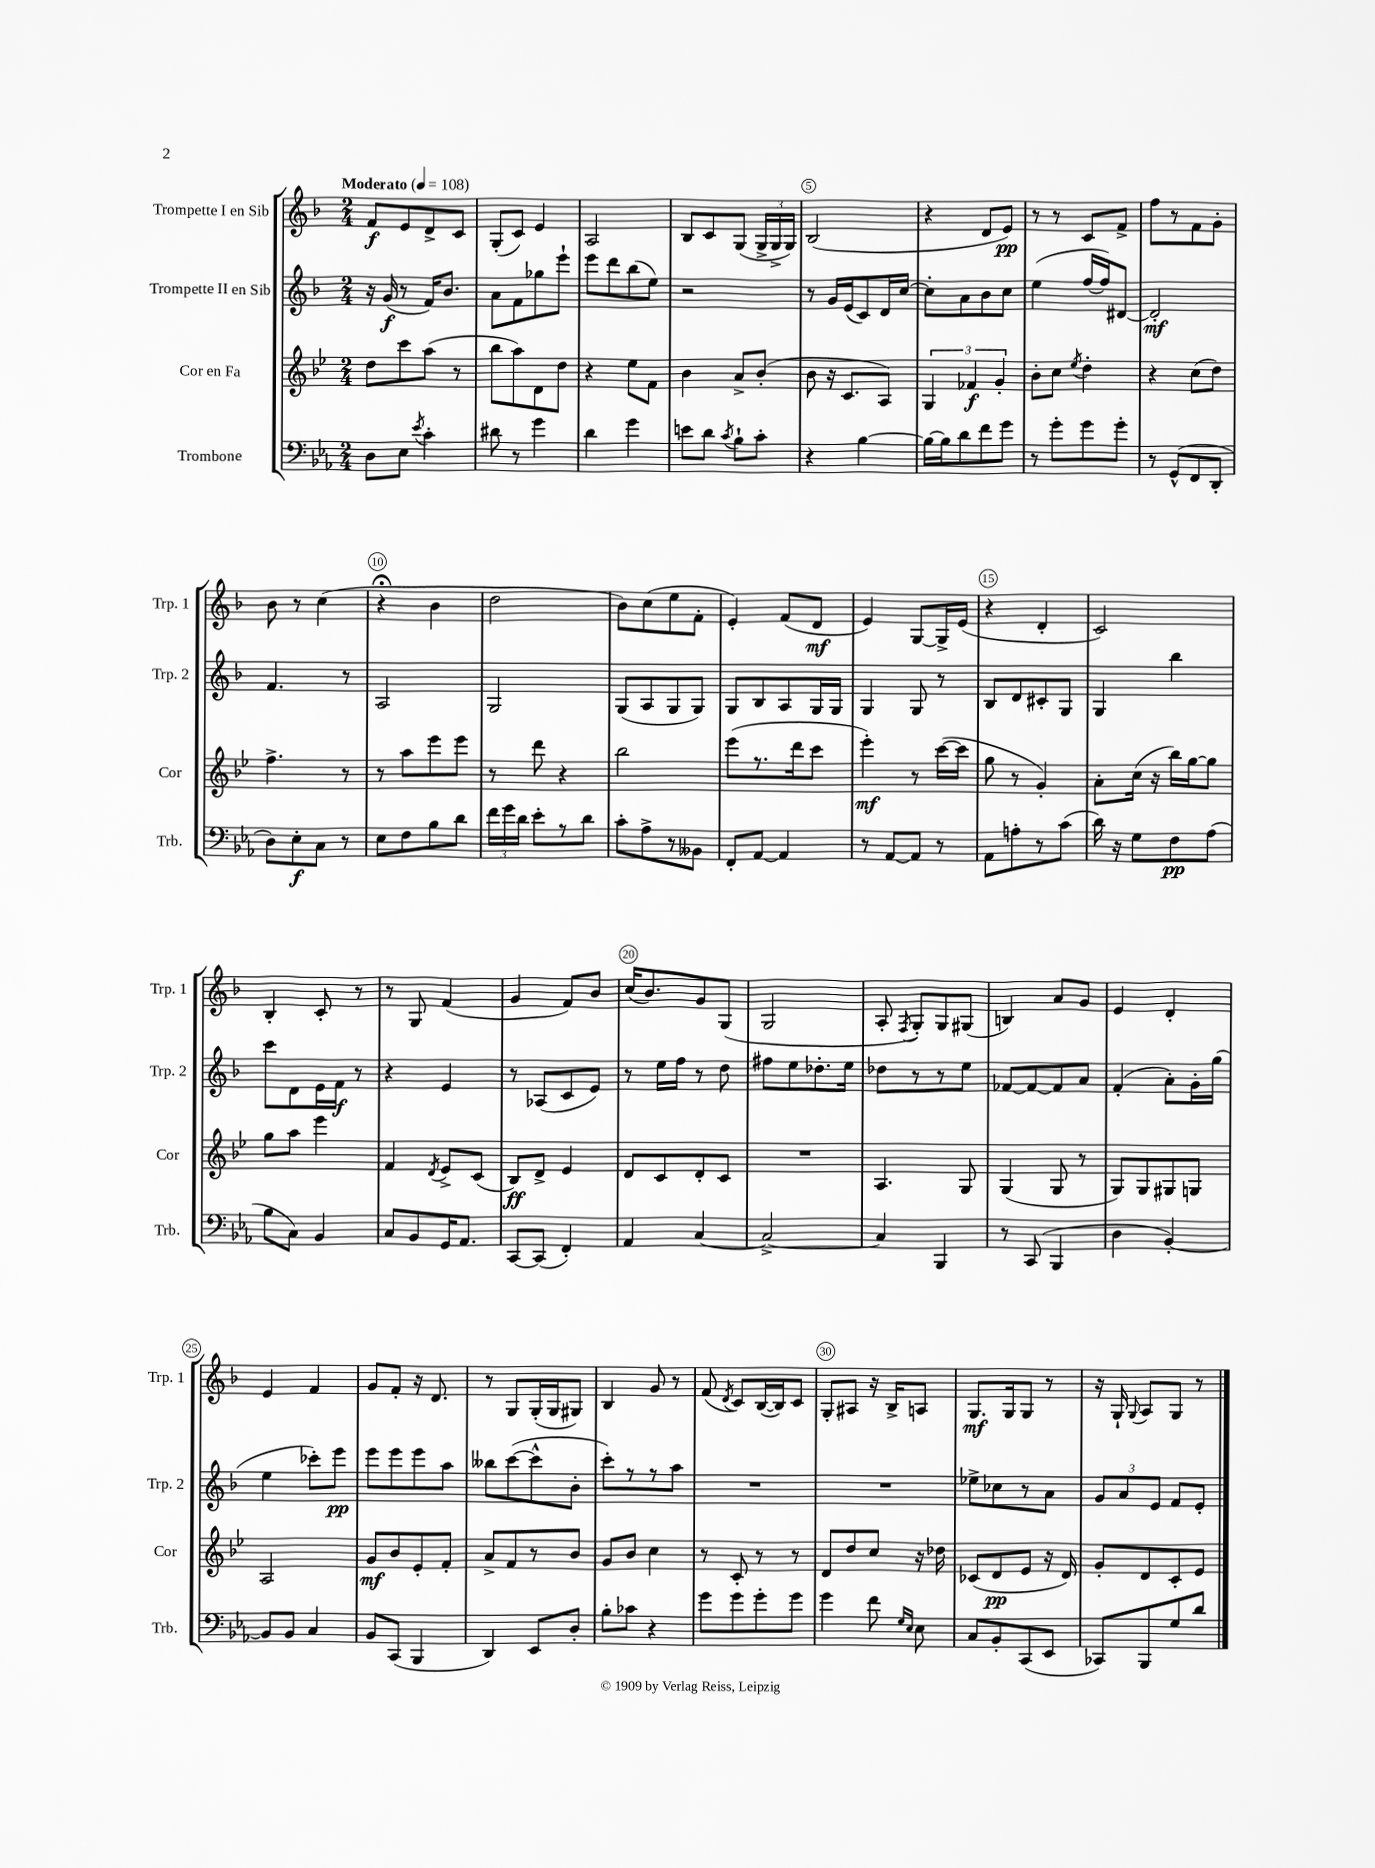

**kern	**dynam	**kern	**dynam	**kern	**dynam	**kern	**dynam
*part4	*part4	*part3	*part3	*part2	*part2	*part1	*part1
*staff4	*staff4	*staff3	*staff3	*staff2	*staff2	*staff1	*staff1
*I"Trombone	*	*I"Cor en Fa	*	*I"Trompette II en Sib	*	*I"Trompette I en Sib	*
*I'Trb.	*	*I'Cor	*	*I'Trp. 2	*	*I'Trp. 1	*
*clefF4	*	*clefG2	*	*clefG2	*	*clefG2	*
*k[b-e-a-]	*	*k[b-e-]	*	*k[b-]	*	*k[b-]	*
*M2/4	*	*M2/4	*	*M2/4	*	*M2/4	*
*MM108	*	*MM108	*	*MM108	*	*MM108	*
=1	=1	=1	=1	=1	=1	=1	=1
!	!	!	!	!	!	!LO:TX:a:B:t=Moderato	!
8D\L	.	8dd\L	.	16r	.	8f/L	f
.	.	.	.	(16g/	f	.	.
8E-\J	.	8ccc\	.	8r	.	8e/	.
8qe-/	.	.	.	.	.	.	.
4c'\	.	(8aa\J	.	16f/KL)	.	8d^/	.
.	.	.	.	8.b-/J	.	.	.
.	.	8r	.	.	.	8c/J	.
=2	=2	=2	=2	=2	=2	=2	=2
8d#X\	.	8bb-\L	.	8a\L	.	(8G'/L	.
8r	.	8aa\)	.	8f\	.	8c/J)	.
4g\	.	8d\	.	8gg-X\	.	4e/	.
.	.	8dd\J	.	8eee`\J	.	.	.
=3	=3	=3	=3	=3	=3	=3	=3
4d\	.	4r	.	8eee\L	.	2A/	.
.	.	.	.	8ddd\	.	.	.
4g\	.	8ee-\L	.	(8bb-\	.	.	.
.	.	8f\J	.	8ee\J)	.	.	.
=4	=4	=4	=4	=4	=4	=4	=4
8en\L	.	4b-\	.	2r	.	8B-/L	.
8d\J	.	.	.	.	.	8c/	.
8qc/	.	.	.	.	.	.	.
8B-`\L	.	8a^/L	.	.	.	(8G/J	.
8c'\J	.	(8b-'/J	.	.	.	24G^/LL	.
.	.	.	.	.	.	24G^/	.
.	.	.	.	.	.	24G/JJ)	.
=5	=5	=5	=5	=5	=5	=5	=5
4r	.	8b-\	.	8r	.	(2B-/	.
.	.	16r	.	16g/LL	.	.	.
.	.	8.c/L	.	(16e/J	.	.	.
[4B-\	.	.	.	8c/)	.	.	.
.	.	8A/J)	.	16d/L	.	.	.
.	.	.	.	[16cc/JJ	.	.	.
=6	=6	=6	=6	=6	=6	=6	=6
16B-\LL_	.	6G/	.	8cc'\L]	.	4r	.
16B-\J]	.	.	.	.	.	.	.
8d\	.	.	.	8a\	.	.	.
.	.	6f-X/	f	.	.	.	.
8f\	.	.	.	8b-\	.	8d/L	.
.	.	6g'/	.	.	.	.	.
8g\J	.	.	.	8cc\J	.	8e/J)	pp
=7	=7	=7	=7	=7	=7	=7	=7
8r	.	8b-'\L	.	(4ee\	.	8r	.
8g'\L	.	8cc\J	.	.	.	8r	.
.	.	8qee-/	.	.	.	.	.
8g\	.	4dd'\	.	[16ff/LL	.	8c/L	.
.	.	.	.	16ff/J])	.	.	.
8g'\J	.	.	.	[8d#X/J	.	8f^/J	.
=8	=8	=8	=8	=8	=8	=8	=8
8r	.	4r	.	2d#'/]	mf	8ff\L	.
(8GG^^/L	.	.	.	.	.	8r	.
8FF/	.	(8cc\L	.	.	.	8f\	.
8DD'/J	.	8dd\J)	.	.	.	8g'\J	.
!!LO:LB:g=z
=9	=9	=9	=9	=9	=9	=9	=9
8D\L)	.	4.ff^\	.	4.f/	.	8b-\	.
8E-'\	f	.	.	.	.	8r	.
8C\J	.	.	.	.	.	(4cc\	.
8r	.	8r	.	8r	.	.	.
=10	=10	=10	=10	=10	=10	=10	=10
8E-\L	.	8r	.	2A/	.	4r;<	.
8F\	.	8aa\L	.	.	.	.	.
8B-\	.	8eee-\	.	.	.	4b-\	.
8d\J	.	8eee-\J	.	.	.	.	.
=11	=11	=11	=11	=11	=11	=11	=11
24f\LL	.	8r	.	2G/	.	2dd\	.
24g\	.	.	.	.	.	.	.
24d\JJ	.	.	.	.	.	.	.
8e-'\L	.	8ddd\	.	.	.	.	.
8r	.	4r	.	.	.	.	.
8d\J	.	.	.	.	.	.	.
=12	=12	=12	=12	=12	=12	=12	=12
8c'\L	.	2bb-\	.	(8G/L	.	8b-\L)	.
8A-^\	.	.	.	8A/	.	(8cc\	.
8r	.	.	.	8G/	.	8ee\	.
8BB--X\J	.	.	.	8G/J)	.	8f'\J	.
=13	=13	=13	=13	=13	=13	=13	=13
8FF'/L	.	(8eee-\L	.	8G/L	.	4e'/)	.
[8AA-/J	.	8.r	.	8B-/	.	.	.
4AA-/]	.	.	.	8A/	.	(8f/L	.
.	.	16ddd\k	.	.	.	.	.
.	.	8ccc\J	.	16G/L	.	8d/J	mf
.	.	.	.	16G/JJ	.	.	.
=14	=14	=14	=14	=14	=14	=14	=14
8r	.	4eee-'\)	mf	4G/	.	4e/)	.
[8AA-/L	.	.	.	.	.	.	.
8AA-/J]	.	8r	.	8G/	.	[8G/L	.
8r	.	([16ccc\LL	.	8r	.	16G^/L]	.
.	.	16ccc\JJ]	.	.	.	(16e/JJ	.
=15	=15	=15	=15	=15	=15	=15	=15
8AA-\L	.	8gg\	.	8B-/L	.	4r	.
8An'\	.	8r	.	8d/	.	.	.
8r	.	4g'/)	.	8c#X'/	.	4d'/	.
(8c\J	.	.	.	8G/J	.	.	.
=16	=16	=16	=16	=16	=16	=16	=16
16d\)	.	8a'\L	.	4G/	.	2c/)	.
16r	.	.	.	.	.	.	.
8G\L	.	(16cc\Jk	.	.	.	.	.
.	.	16r	.	.	.	.	.
8F\	pp	16bb-\LL)	.	4bb-\	.	.	.
.	.	[16gg\J	.	.	.	.	.
(8A-\J	.	8gg\J]	.	.	.	.	.
!!LO:LB:g=z
=17	=17	=17	=17	=17	=17	=17	=17
8B-\L	.	8gg\L	.	8ccc\L	.	4B-'/	.
8C\J)	.	8aa\J	.	8d\	.	.	.
4BB-/	.	4eee-\	.	16e\L	.	8c'/	.
.	.	.	.	16f\JJ	f	.	.
.	.	.	.	8r	.	8r	.
=18	=18	=18	=18	=18	=18	=18	=18
8C/L	.	4f/	.	4r	.	8r	.
8BB-/	.	.	.	.	.	8G/	.
.	.	8qd/	.	.	.	.	.
16GG/K	.	8e-^/L	.	4e/	.	(4f/	.
8.AA-/J	.	.	.	.	.	.	.
.	.	(8c/J	.	.	.	.	.
=19	=19	=19	=19	=19	=19	=19	=19
[8CC/L	.	8B-/L)	ff	8r	.	4g/	.
(8CC/J]	.	8d^/J	.	(8A-X/L	.	.	.
4FF'/)	.	4e-/	.	8c/	.	8f/L)	.
.	.	.	.	8e/J)	.	8b-/J	.
=20	=20	=20	=20	=20	=20	=20	=20
4AA-/	.	8d/L	.	8r	.	(16cc/KL	.
.	.	.	.	.	.	8.b-/)	.
.	.	8c/	.	16ee\LL	.	.	.
.	.	.	.	16ff\JJ	.	.	.
[4C/	.	8d'/	.	8r	.	8g/	.
.	.	8c/J	.	8dd\	.	(8G/J	.
=21	=21	=21	=21	=21	=21	=21	=21
2C^/_	.	2r	.	8ff#X\L	.	2G/	.
.	.	.	.	8ee\	.	.	.
.	.	.	.	8.dd-X'\	.	.	.
.	.	.	.	16ee\Jk	.	.	.
=22	=22	=22	=22	=22	=22	=22	=22
4C/]	.	4.A/	.	8dd-X\L	.	8A'/	.
.	.	.	.	.	.	8qF/	.
.	.	.	.	8r	.	8G'/L)	.
4BBB-/	.	.	.	8r	.	8G/	.
.	.	8G/	.	8ee\J	.	(8G#X/J	.
=23	=23	=23	=23	=23	=23	=23	=23
8r	.	(4G/	.	[8f-X/L	.	4Bn/)	.
(8CC/	.	.	.	8f-/_	.	.	.
4BBB-/	.	8G/	.	8f-/]	.	8a/L	.
.	.	8r	.	8a/J	.	8g/J	.
=24	=24	=24	=24	=24	=24	=24	=24
4D\	.	8G/L)	.	(4f'/	.	4e/	.
.	.	8G/	.	.	.	.	.
[4BB-'/)	.	8G#X/	.	8a'\L)	.	4d'/	.
.	.	8Gn/J	.	16g'\L	.	.	.
.	.	.	.	(16gg\JJ	.	.	.
!!LO:LB:g=z
=25	=25	=25	=25	=25	=25	=25	=25
8BB-/L]	.	2A/	.	4ee\	.	4e/	.
8BB-/J	.	.	.	.	.	.	.
4C/	.	.	.	8ccc-X'\L)	.	4f/	.
.	.	.	.	8eee\J	pp	.	.
=26	=26	=26	=26	=26	=26	=26	=26
8BB-/L	.	8g/L	mf	8eee\L	.	8g/L	.
(8CC/J	.	8b-/	.	8eee\	.	8f'/J	.
4BBB-/	.	8e-'/	.	8eee\	.	16r	.
.	.	.	.	.	.	8.d/	.
.	.	8f'/J	.	8aa\J	.	.	.
=27	=27	=27	=27	=27	=27	=27	=27
4DD/)	.	8a^/L	.	8bb--X\L	.	8r	.
.	.	8f/	.	([8ccc\	.	8G/L	.
8EE-/L	.	8r	.	8ccc^^\]	.	(16G'/L	.
.	.	.	.	.	.	16G/J	.
8D'/J	.	8b-/J	.	8b-'\J	.	8G#X/J)	.
=28	=28	=28	=28	=28	=28	=28	=28
8B-'\L	.	8g/L	.	8ccc'\L)	.	4B-/	.
8c-X\J	.	8b-/J	.	8r	.	.	.
4r	.	4cc\	.	8r	.	8g/	.
.	.	.	.	8aa\J	.	8r	.
=29	=29	=29	=29	=29	=29	=29	=29
8g\L	.	8r	.	2r	.	(8f/	.
.	.	.	.	.	.	8qd/	.
8g\	.	8c'/	.	.	.	8c/L)	.
8g'\	.	8r	.	.	.	([16B-/L	.
.	.	.	.	.	.	16B-/J])	.
8g\J	.	8r	.	.	.	8c/J	.
=30	=30	=30	=30	=30	=30	=30	=30
4g\	.	8d/L	.	2r	.	8G'/L	.
.	.	8dd/	.	.	.	8A#X/J	.
8f\	.	8cc/J	.	.	.	16r	.
.	.	.	.	.	.	16B-^/KL	.
16qqG/LL	.	.	.	.	.	.	.
16qqE-/JJ	.	.	.	.	.	.	.
8E-\	.	16r	.	.	.	8An/J	.
.	.	16dd-X\	.	.	.	.	.
=31	=31	=31	=31	=31	=31	=31	=31
8C/L	.	(8c-X/L	.	8ee-X^\L	.	8.G/L	mf
8BB-'/	.	8d/	pp	8cc-X\	.	.	.
.	.	.	.	.	.	16G/k	.
(8CC/	.	8e-/J	.	8r	.	8G/J	.
8EE-/J	.	16r	.	8a\J	.	8r	.
.	.	16d/)	.	.	.	.	.
=32	=32	=32	=32	=32	=32	=32	=32
8CC-X/L)	.	8g'/L	.	12g/L	.	16r	.
.	.	.	.	.	.	16G`/	.
.	.	.	.	12a/	.	.	.
.	.	.	.	.	.	8qqG/	.
8BBB-/	.	8d/	.	.	.	8A/L	.
.	.	.	.	12e/J	.	.	.
8G/	.	8c'/	.	8f/L	.	8G/J	.
8d/J	.	8e-/J	.	8e'/J	.	8r	.
==	==	==	==	==	==	==	==
*-	*-	*-	*-	*-	*-	*-	*-
